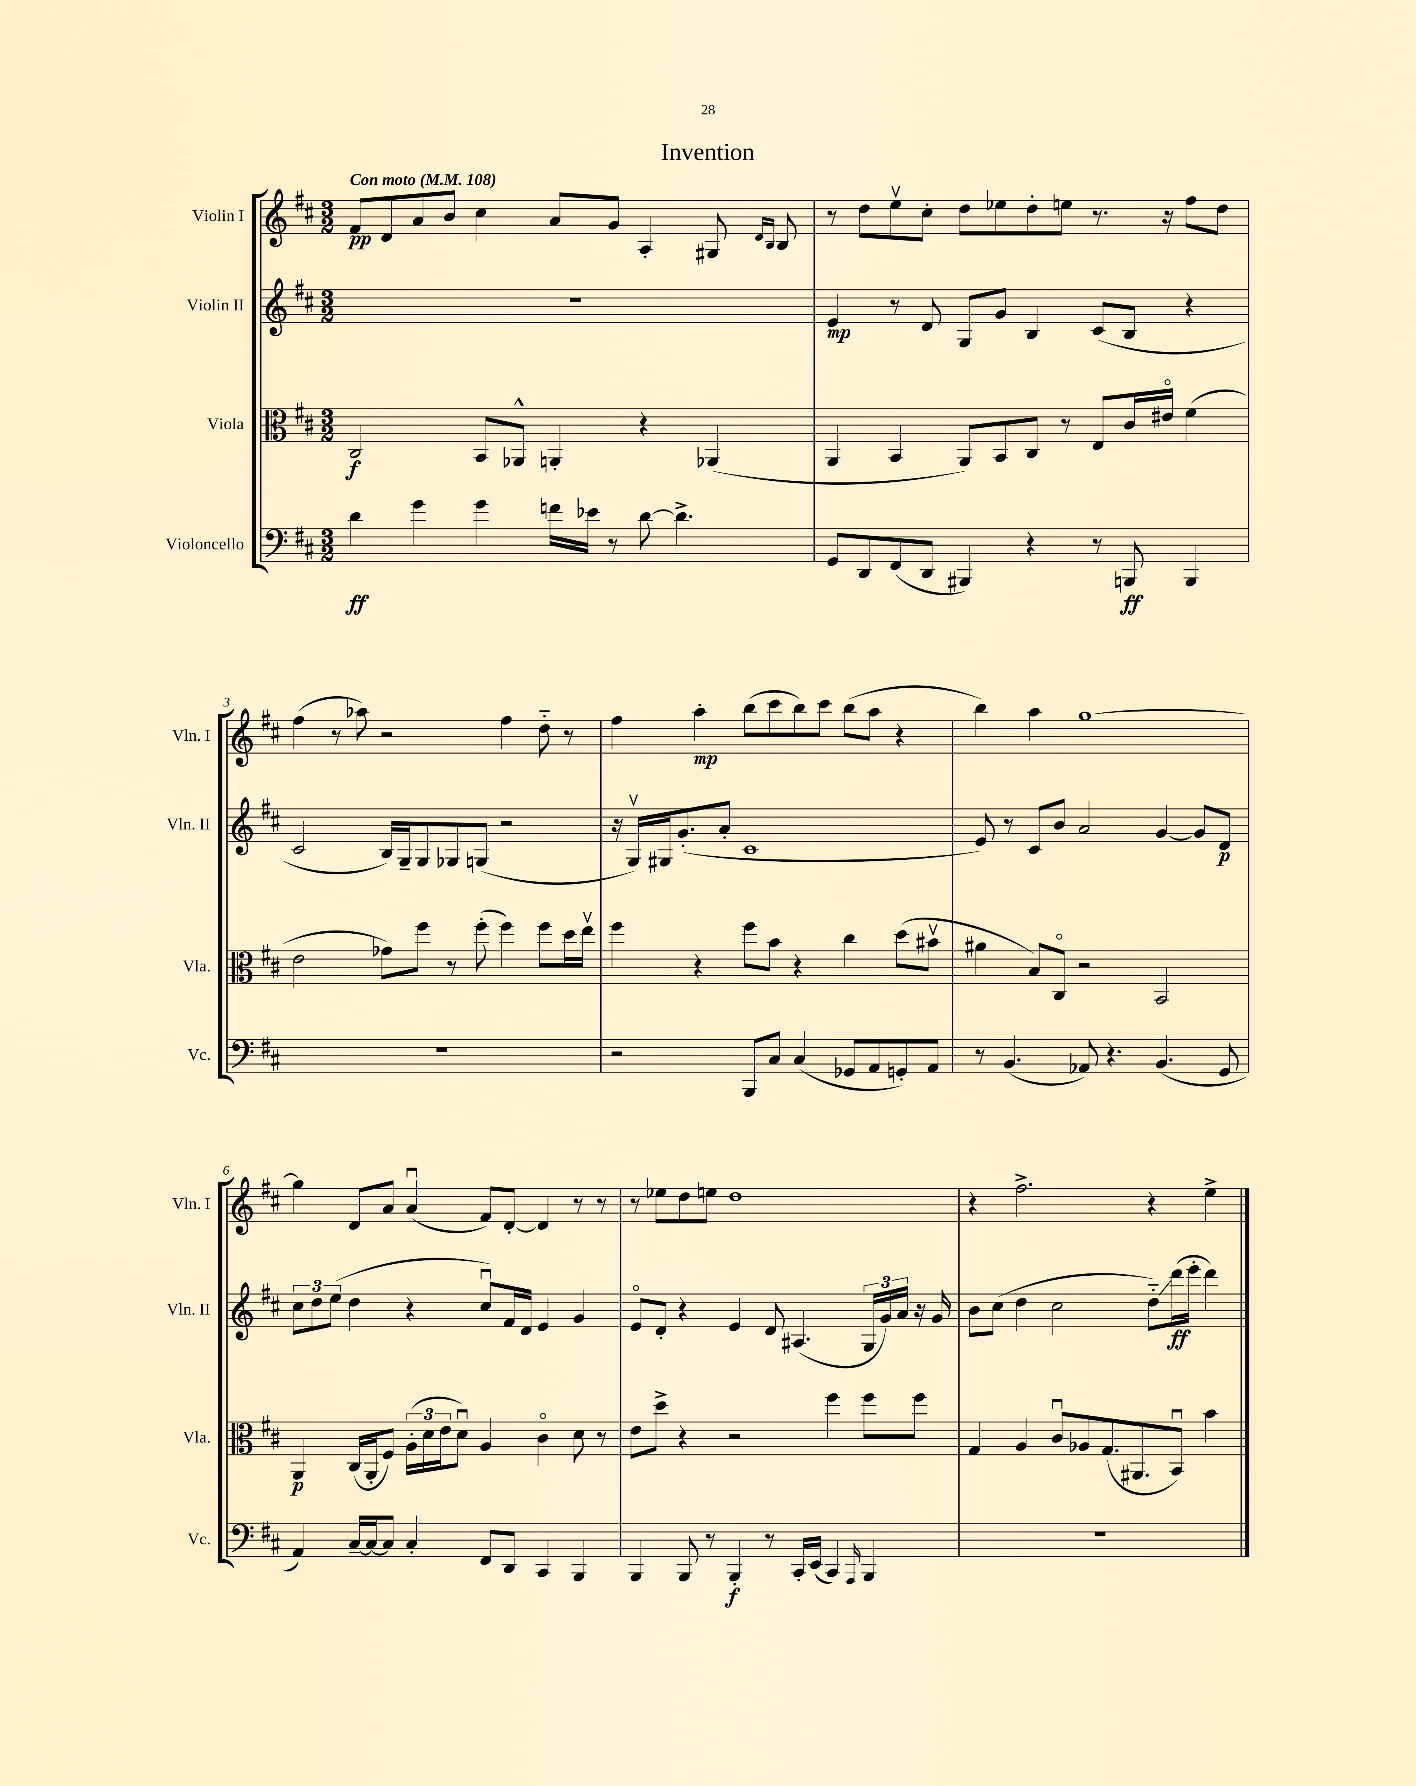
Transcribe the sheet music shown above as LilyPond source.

\header { title = "Invention" }
<<
\new StaffGroup <<
\new Staff = "s0" \with { instrumentName = "Violin I" shortInstrumentName = "Vln. I" } {
    \clef treble \key d \major \numericTimeSignature \time 3/2 \tempo "Con moto" 4 = 108
    fis'8\pp d'8 a'8 b'8 cis''4 a'8 g'8 a4-. gis8 \grace { d'16 b16 } b8 |
    r8 d''8 e''8\upbow cis''8-. d''8 ees''8 d''8-. e''8 r8. r16 fis''8 d''8 |
    fis''4( r8 aes''8) r2 fis''4 d''8-_ r8 |
    fis''4 a''4-.\mp b''8( cis'''8 b''8) cis'''8 b''8( a''8 r4 |
    b''4) a''4 g''1~ |
    g''4 d'8 a'8 a'4\downbow( fis'8) d'8~-. d'4 r8 r8 |
    r8 ees''8 d''8 e''8 d''1 |
    r4 fis''2.-> r4 e''4-> \bar "|." |
}
\new Staff = "s1" \with { instrumentName = "Violin II" shortInstrumentName = "Vln. II" } {
    \clef treble \key d \major \numericTimeSignature \time 3/2
    R1. |
    e'4\mp r8 d'8 g8 g'8 b4 cis'8( b8 r4 |
    cis'2 b16) g16-- g8 ges8 g8( r2 |
    r16 g16\upbow) gis16 g'8.-.( a'8-. cis'1 |
    e'8) r8 cis'8 b'8 a'2 g'4~ g'8 d'8\p |
    \tuplet 3/2 { cis''8 d''8 e''8( } d''4 r4 cis''8\downbow) fis'16 d'16 e'4 g'4 |
    e'8\flageolet d'8-. r4 e'4 d'8 ais4.( \tuplet 3/2 { g16 g'16) a'16 } r16 g'16 |
    b'8 cis''8( d''4 cis''2 d''8-_\glissando) d'''16\ff( e'''16-. d'''4) \bar "|." |
}
\new Staff = "s2" \with { instrumentName = "Viola" shortInstrumentName = "Vla." } {
    \clef alto \key d \major \numericTimeSignature \time 3/2
    cis2\f b,8 aes,8-^ a,4-. r4 aes,4( |
    a,4 b,4 a,8) b,8 cis8 r8 e8 cis'16 eis'16\flageolet fis'4( |
    e'2 ges'8) fis''8 r8 fis''8-.( fis''4) fis''8 d''16 e''16\upbow |
    fis''4 r4 fis''8 b'8 r4 cis''4 d''8( bis'8\upbow |
    ais'4 b8) cis8\flageolet r2 b,2 |
    a,4\p cis16( a,16-. fis8) \tuplet 3/2 { a16-.( d'16 e'16 } d'8\downbow) a4 cis'4\flageolet d'8 r8 |
    e'8 d''8-> r4 r2 fis''4 fis''8 fis''8 |
    g4 a4 cis'8\downbow aes8 g8.( ais,8. b,8\downbow) b'4 \bar "|." |
}
\new Staff = "s3" \with { instrumentName = "Violoncello" shortInstrumentName = "Vc." } {
    \clef bass \key d \major \numericTimeSignature \time 3/2
    d'4\ff g'4 g'4 f'16 ees'16 r8 d'8~ d'4.-> |
    g,8 d,8 fis,8( d,8 bis,,4) r4 r8 b,,8\ff b,,4 |
    R1. |
    r2 b,,8 cis8 cis4( ges,8 a,8 g,8-.) a,8 |
    r8 b,4.( aes,8) r4. b,4.( g,8 |
    a,4) cis16~-- cis16~ cis8 cis4-. fis,8 d,8 cis,4 b,,4 |
    b,,4 b,,8 r8 b,,4-.\f r8 cis,16-. e,16( cis,4) \grace { a,,16 } b,,4 |
    R1. \bar "|." |
}
>>
>>
